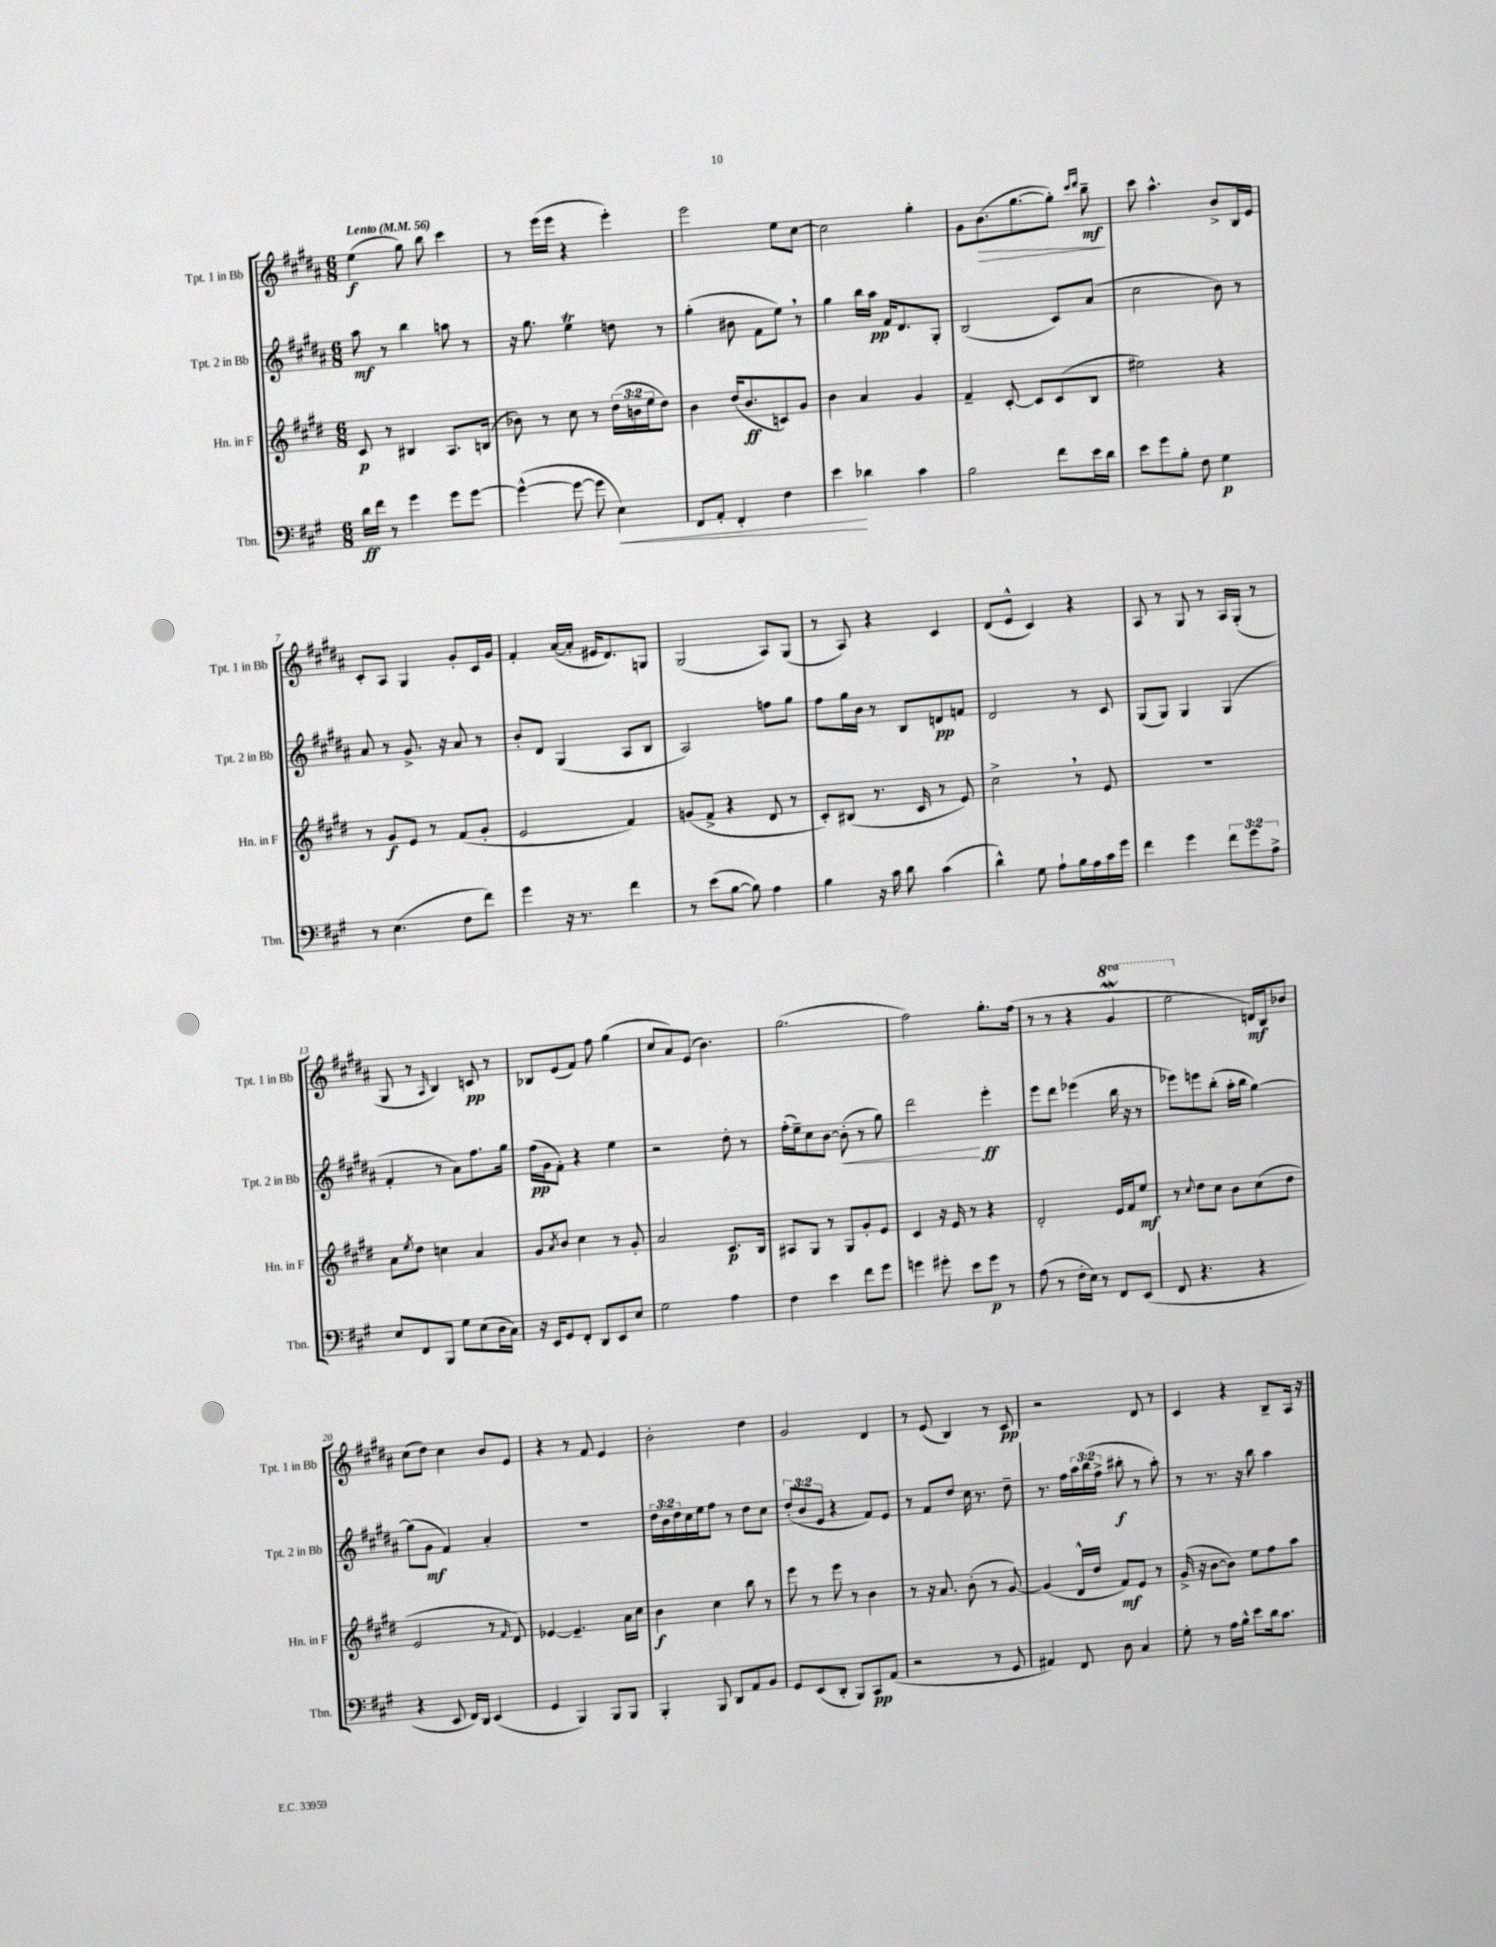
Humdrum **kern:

**kern	**kern	**kern	**kern
*staff4	*staff3	*staff2	*staff1
*clefF4	*clefG2	*clefG2	*clefG2
*k[f#c#g#]	*k[f#c#g#d#]	*k[f#c#g#d#a#]	*k[f#c#g#d#a#]
*M6/8	*M6/8	*M6/8	*M6/8
*MM56	*MM56	*MM56	*MM56
16d	8c#	8aa#	(4ee
16f#	.	.	.
8r	8r	8r	.
4g#	4B#	4bb	8gg#)
.	.	.	8bb
8g#	8.A	8aa	4ccc#
[8g#	.	8r	.
.	(16B	.	.
=	=	=	=
(4g#^^_	8b-)	16r	8r
.	.	8.gg#	.
.	8r	.	(16eee
.	.	.	16eee
8g#_	8cc#	4ee	4r
8g#]	8r	.	.
4E)	(24dd#	8dd	4eee')
.	24b	.	.
.	24ee	.	.
.	8dd#)	8r	.
=	=	=	=
8FF#	4b	(4gg#'	2eee
8AA'	.	.	.
4FF#'	(16dd#	8b#	.
.	8.b	.	.
.	.	8f#	.
4F#	8c)	8ee)	8ee
.	8g#	8r	[8cc#
=	=	=	=
4e	4b	4gg#	2cc#]
4d-	4a	16bb	.
.	.	16aa#	.
.	.	16f#	.
.	.	8.d#	.
4c#	4g#	.	4gg#'
.	.	8G#'	.
=	=	=	=
2B	4f#~	(2B	8g#
.	.	.	(8.b
.	[8c#'	.	.
.	.	.	[8.gg#
.	8c#]	.	.
8f#	(8c#	8c#)	8gg#'])
.	.	.	16qqccc#
.	.	.	16qqddd#
16e	8B	(8a#	8bb~
16d	.	.	.
=	=	=	=
8e	2ee#)	2cc#	8ccc#
8g#	.	.	4.aa#^^
8B'	.	.	.
8F#	.	.	.
4G#	4r	8b)	8b^
.	.	8r	16B
.	.	.	16e
=	=	=	=
8r	8r	8a#	8c#'
(4.E	8g#	8r	8A#
.	8e	8.g#^	4G#
.	8r	.	.
.	.	16r	.
8F#	(8f#	8a#	8g#'
8f#)	8g#'	8r	16c#
.	.	.	16g#
=	=	=	=
4g#	2e	8b'	4f#'
.	.	8d#	.
16r	.	(4G#	([16a#
8.r	.	.	16a#']
.	.	.	16e#
.	.	.	8.d#)
4f#	4f#)	8A#	.
.	.	8B	8G
=	=	=	=
8r	(8g	2A#)	(2G#
(8e	8f#^	.	.
[8B	4r	.	.
8B])	.	.	.
4A	8d#	8ff	8A#)
.	8r	8gg#	(8G#
=	=	=	=
4B	8c#')	8ff#	8r
.	(8B#	16gg#	8A#)
.	.	16b	.
16r	8.r	8r	4r
16c#	.	.	.
8d	.	8B	.
.	16c#	.	.
(4c#	8r	8d	4c#
.	8e)	8f	.
=	=	=	=
4d^^)	2cc#^	2d#	(8d#
.	.	.	8e^^
8G#	.	.	4c#)
8A`	.	.	.
16B	8r	8r	4r
16A	.	.	.
16c#	8e	8c#	.
16g#	.	.	.
=	=	=	=
4f#	2.r	(8G#	8A#
.	.	8G#)	8r
4g#	.	4G#	8G#
.	.	.	8r
12f#	.	(4G#	16A#
.	.	.	(16G#'
12g#	.	.	.
.	.	.	8r
12A^	.	.	.
=	=	=	=
8E	8a	4f#'	8G#
.	8qee	.	.
8FF#	8dd#	.	8r
.	.	.	16qqA#
8BBB	4cc	8r	4B)
8G#	.	8a#)	.
(8E	4a	8.ff#	8c
16D	.	.	8r
16C#)	.	16gg#	.
=	=	=	=
16r	8g#	(16ff#	8B-
16EE	.	16g#	.
.	8qa	.	.
8GG#	8b	8f#')	(8e
8FF#'	4cc#	4r	8f#)
8DD	.	.	8ff#
8EE	8r	4ee	(4gg#
8E	8g#'	.	.
=	=	=	=
2G#	2a	2r	8cc#
.	.	.	8a#)
.	.	.	(8e
.	.	.	4.b)
4A	8.c#	8dd#'	.
.	.	8r	.
.	16B	.	.
=	=	=	=
4F#	8A#	(16ff#'	(2.gg#
.	.	16ee~)	.
.	8G#	8cc#	.
4e	8r	[8b	.
.	8G#	(8b']	.
8f#	8g#'	8r	.
8g#	8e	8gg#)	.
=	=	=	=
4g	4c#	2ddd#	2ff#)
8g#'	16r	.	.
.	16e	.	.
8e	8r	.	.
8g#	4r	4eee'	8.gg#'
8r	.	.	.
.	.	.	(16ff#
=	=	=	=
(8A	2d#'	8eee	8r
8r	.	8ddd#	8r
16F#'	.	(4eee-	4r
16E)	.	.	.
8r	.	.	.
8FF#	16e	16bb	4gg#
.	16f#	16r	.
(8EE	8ee	8r	.
=	=	=	=
8FF#	8r	8eee-)	2eee
.	8qqcc#	.	.
4.r	8dd#	8eee	.
.	8cc#	(8bb'	.
.	8b	16aa#'	.
.	.	16bb	.
4r	(8cc#	[4gg#)	16d)
.	.	.	16B
.	8dd#	.	8b-
=	=	=	=
4r	2e	(8gg#]	(8cc#
.	.	8g#	8dd#)
8EE	.	4f#)	4cc#
16FF#)	.	.	.
16DD	.	.	.
(4EE	8r	4a#'	8b
.	16qqf#	.	.
.	8d#)	.	8e
=	=	=	=
4GG#	[4e-	2.r	4r
4BBB)	4.e-~]	.	8r
.	.	.	8f#
8BBB	.	.	4e
8BBB	16a	.	.
.	16cc#	.	.
=	=	=	=
4BBB'	4b	24dd#	2b'
.	.	24b	.
.	.	24dd#	.
.	.	16cc#	.
.	.	16ee	.
8BBB	4cc#	8ff#	.
8DD	.	8r	.
8AA	8bb	8dd#	4dd#
8BB	8r	8cc#	.
=	=	=	=
8GG#	8eee	(12dd#'	2g#
.	.	12b	.
(8EE	8r	.	.
.	.	12e	.
8DD'	8eee	4r	.
8BBB)	8r	.	.
8CC#	4b	8f#)	4d#
(8AA	.	8e	.
=	=	=	=
2r	8r	8r	8r
.	16r	8f#	(8e
.	8.a	.	.
.	.	8dd#	4B)
.	(8b'	16cc#	.
.	.	8.r	.
8r	8r	.	8r
8GG#	[8g#)	8dd#~	8c#
=	=	=	=
4AA#)	(4g#]	8.r	2r
.	.	16ff#	.
8FF#	16d#^^	24aa#	.
.	.	(24bb	.
.	16dd#	.	.
.	.	24ff#^	.
8D	8f#)	8bb#'	.
4C#	8e	8r	8d#
.	8r	8aa#')	8r
=	=	=	=
8G#'	(16g#^	8r	4c#
.	16r	.	.
8r	[8b	8.r	.
16A	8b])	.	4r
16B^^	.	16r	.
8e	8ee	8bb	.
16d	8ff#	4aa#	8B~
8.c#	.	.	.
.	8aa	.	16A#
.	.	.	16r
==	==	==	==
*-	*-	*-	*-
